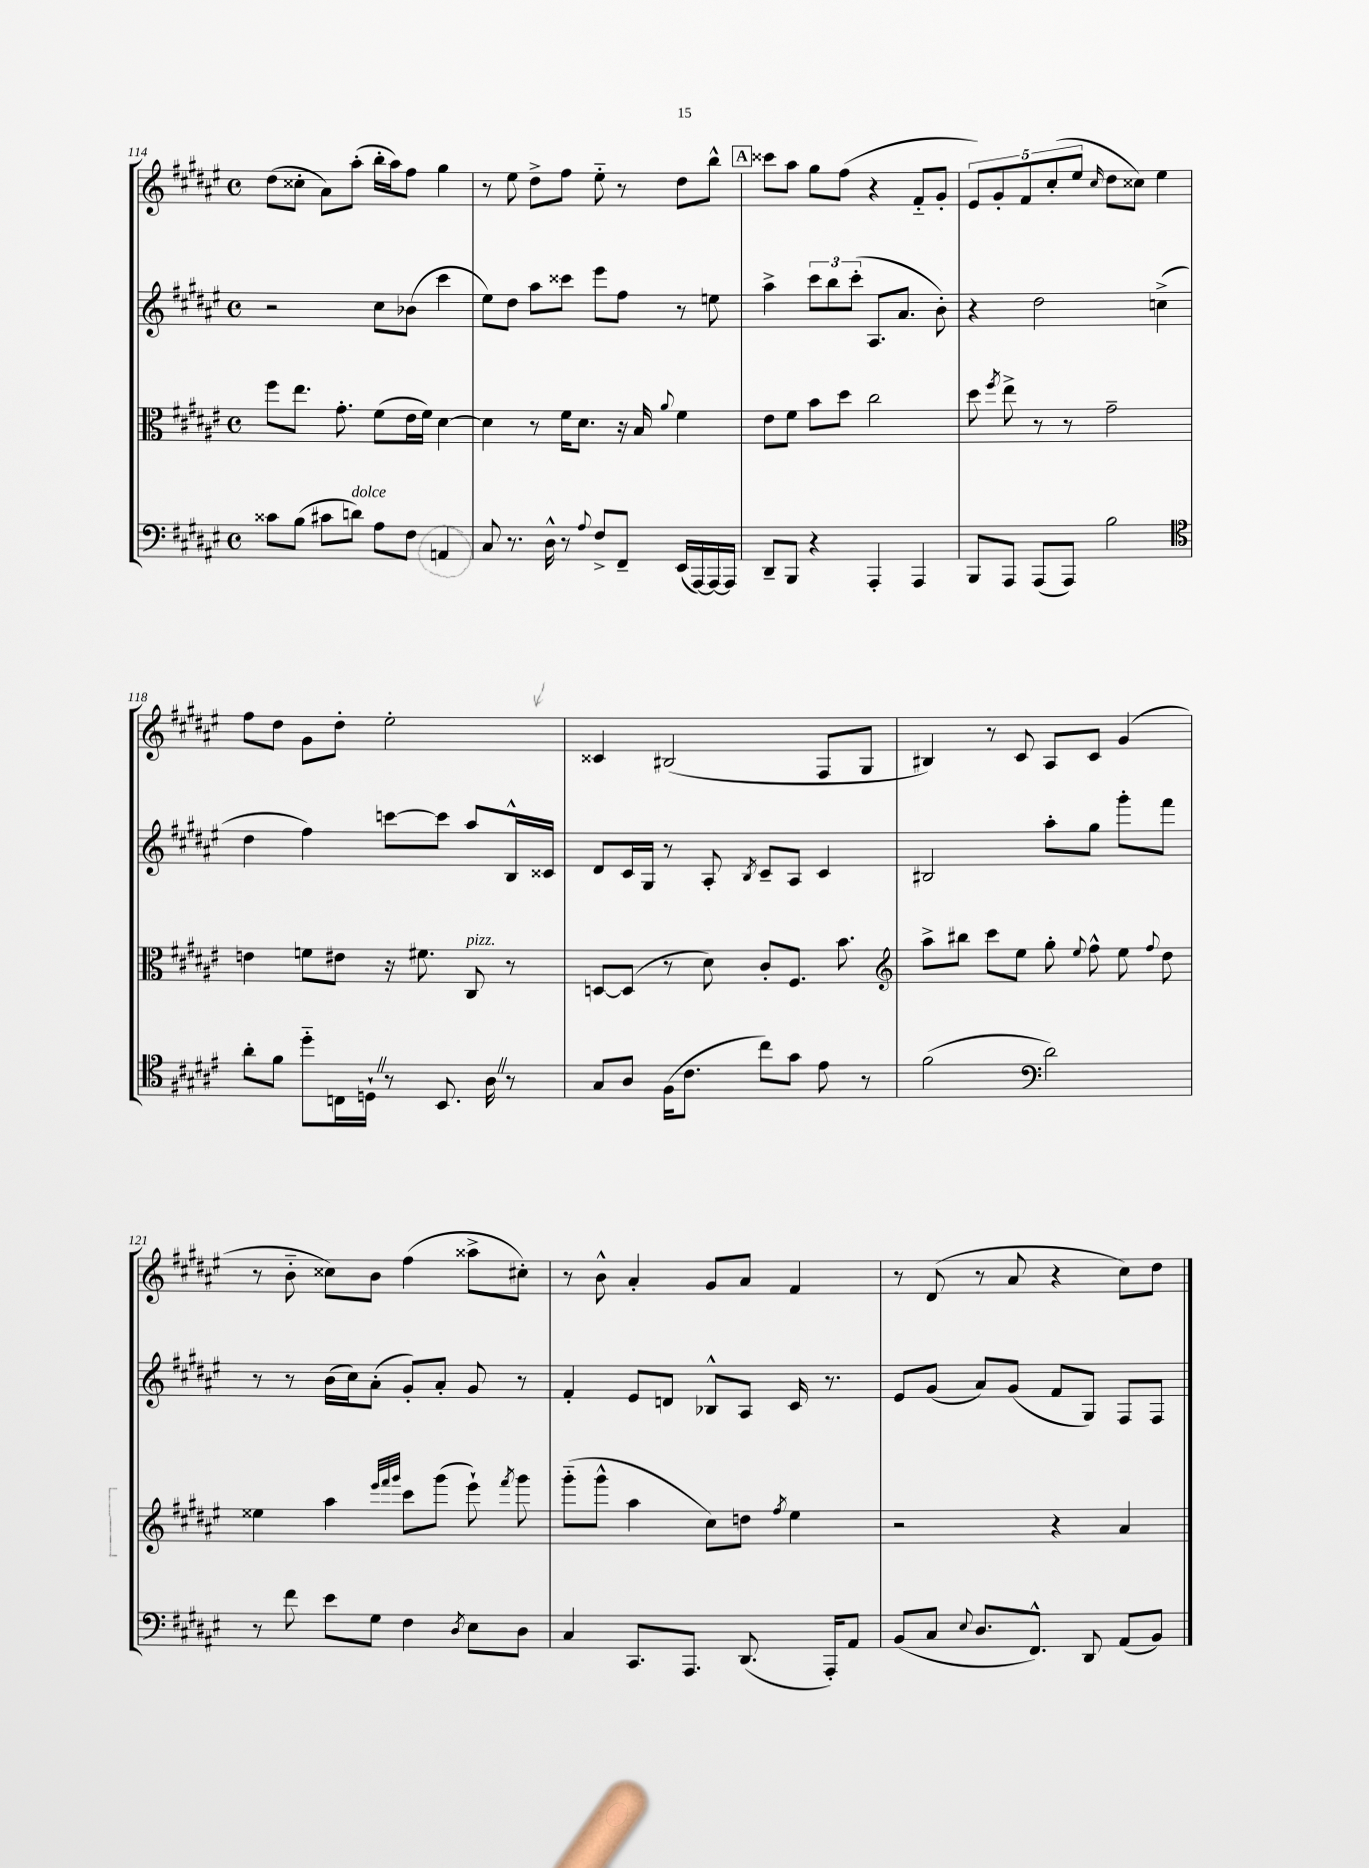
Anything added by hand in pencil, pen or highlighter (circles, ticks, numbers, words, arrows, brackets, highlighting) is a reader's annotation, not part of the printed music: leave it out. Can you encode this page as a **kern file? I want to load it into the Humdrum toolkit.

**kern	**kern	**kern	**kern
*staff4	*staff3	*staff2	*staff1
*clefF4	*clefC3	*clefG2	*clefG2
*k[f#c#g#d#a#e#]	*k[f#c#g#d#a#e#]	*k[f#c#g#d#a#e#]	*k[f#c#g#d#a#e#]
*M4/4	*M4/4	*M4/4	*M4/4
*met(c)	*met(c)	*met(c)	*met(c)
8c##\L	8ff#\L	2r	(8dd#\L
(8B\J	8.ee#\J	.	8cc##'\J
8c#\L	.	.	8a#\L)
.	8.g#'\	.	.
8d\J)	.	.	(8aa#'\J
8A#\L	(8f#\L	8cc#\L	16bb'\LL
.	.	.	16aa#\J)
8F#\J	16e#\L	(8b-\J	8ff#\J
.	16f#\JJ)	.	.
4AA/	[4d#\	4ccc#\	4gg#\
=	=	=	=
8C#/	4d#\]	8ee#\L)	8r
8.r	.	8dd#\J	8ee#\
.	8r	8aa#\L	8dd#^\L
16D#^^\	.	.	.
8r	16f#\LK	8ccc##\J	8ff#\J
.	8.d#\J	.	.
8qqA#/	.	.	.
8F#^/L	.	8eee#\L	8ee#'~\
8FF#~/J	16r	8ff#\J	8r
.	16B/	.	.
.	8qqa#/	.	.
(16EE#/LL	4f#\	8r	8dd#\L
[16AAA#/)	.	.	.
16AAA#/_	.	8ee\	8bb^^\J
16AAA#/]JJ	.	.	.
=	=	=	=
8DD#~/L	8e#\L	4aa#^\	8ccc##\L
8BBB/J	8f#\J	.	8aa#\J
4r	8b\L	12ccc#\L	8gg#\L
.	.	12bb\	.
.	8dd#\J	.	(8ff#\J
.	.	(12ccc#'\J	.
4AAA#'/	2cc#\	8.A#/L	4r
.	.	8.a#/J	.
4AAA#/	.	.	8f#'~/L
.	.	8b'\)	8g#'/J
=	=	=	=
8BBB/L	8dd#\	4r	10e#/L)
.	.	.	10g#'/
.	8qff#/	.	.
8AAA#/J	8ee#^\	.	.
.	.	.	10f#/
(8AAA#/L	8r	2dd#\	.
.	.	.	(10cc#'/
8AAA#/J)	8r	.	.
.	.	.	10ee#/J
.	.	.	16qqcc#/
2B\	2g#~\	.	8dd#\L
.	.	.	8cc##\J)
.	.	(4cc^\	4ee#\
=	=	=	=
*clefC4	*	*	*
8a#'\L	4e\	4dd#\	8ff#\L
8f#\J	.	.	8dd#\J
8dd#'~\L	8f\L	4ff#\)	8g#\L
16C\L	8e#\J	.	8dd#'\J
16D`\JJ	.	.	.
8r	16r	[8ccc\L	2ee#'\
.	8.f#\	.	.
8.BB/	.	8ccc\]J	.
.	8C#/	8aa#/L	.
16A#\	.	.	.
8r	8r	16B^^/L	.
.	.	16c##/JJ	.
=	=	=	=
8G#/L	[8D/L	8d#/L	4c##/
8A#/J	(8D/]J	16c#/L	.
.	.	16G#/JJ	.
(16F#\LK	8r	8r	(2B#/
8.c#\J	.	.	.
.	8d#\)	8A#'/	.
.	.	8qB/	.
8cc#\L)	8c#'/L	8c#~/L	.
8g#\J	8.F#/J	8A#/J	.
8e#\	.	4c#/	8F#/L
.	8.b\	.	.
8r	.	.	8G#/J
=	=	=	=
*	*clefG2	*	*
(2f#\	8aa#^\L	2B#/	4B#/)
.	8bb#\J	.	.
.	8ccc#\L	.	8r
.	8ee#\J	.	8c#/
*clefF4	*	*	*
2d#\)	8gg#'\	8aa#'\L	8A#/L
.	8qqee#/	.	.
.	8ff#^^\	8gg#\J	8c#/J
.	8ee#\	8ggg#'\L	(4g#/
.	8qqff#/	.	.
.	8dd#\	8fff#\J	.
=	=	=	=
8r	4ee##\	8r	8r
8f#\	.	8r	8b'~\
8e#\L	4aa#\	(16b\LL	8cc##\L)
.	.	16cc#\J)	.
8G#\J	.	(8a#'\J	8b\J
.	32qqeee#/LLL	.	.
.	32qqfff#/	.	.
.	32qqggg#/JJJ	.	.
4F#\	8ccc#\L	8g#'/L)	(4ff#\
.	(8ggg#\J	8a#'/J	.
8qD#/	.	.	.
8E#\L	8eee#`\)	8g#/	8aa##^\L
.	8qfff#/	.	.
8D#\J	8ggg#\	8r	8cc#'\J)
=	=	=	=
4C#/	(8ggg#'~\L	4f#'/	8r
.	8ggg#^^\J	.	8b^^\
8.CC#/L	4aa#\	8e#/L	4a#'/
.	.	8d/J	.
8.AAA#/J	.	.	.
.	8cc#\L)	8B-^^/L	8g#/L
(8.DD#/	8dd\J	8A#/J	8a#/J
.	8qff#/	.	.
.	4ee#\	16c#/	4f#/
16AAA#'/LK)	.	8.r	.
8AA#/J	.	.	.
=	=	=	=
(8BB/L	2r	8e#/L	8r
8C#/J	.	(8g#/J	(8d#/
8qqE#/	.	.	.
8.D#/L	.	8a#/L)	8r
.	.	(8g#/J	8a#/
8.FF#^^/J)	.	.	.
.	4r	8f#/L	4r
8DD#/	.	8G#/J)	.
(8AA#/L	4a#/	8F#/L	8cc#\L)
8BB/J)	.	8F#/J	8dd#\J
==	==	==	==
*-	*-	*-	*-
